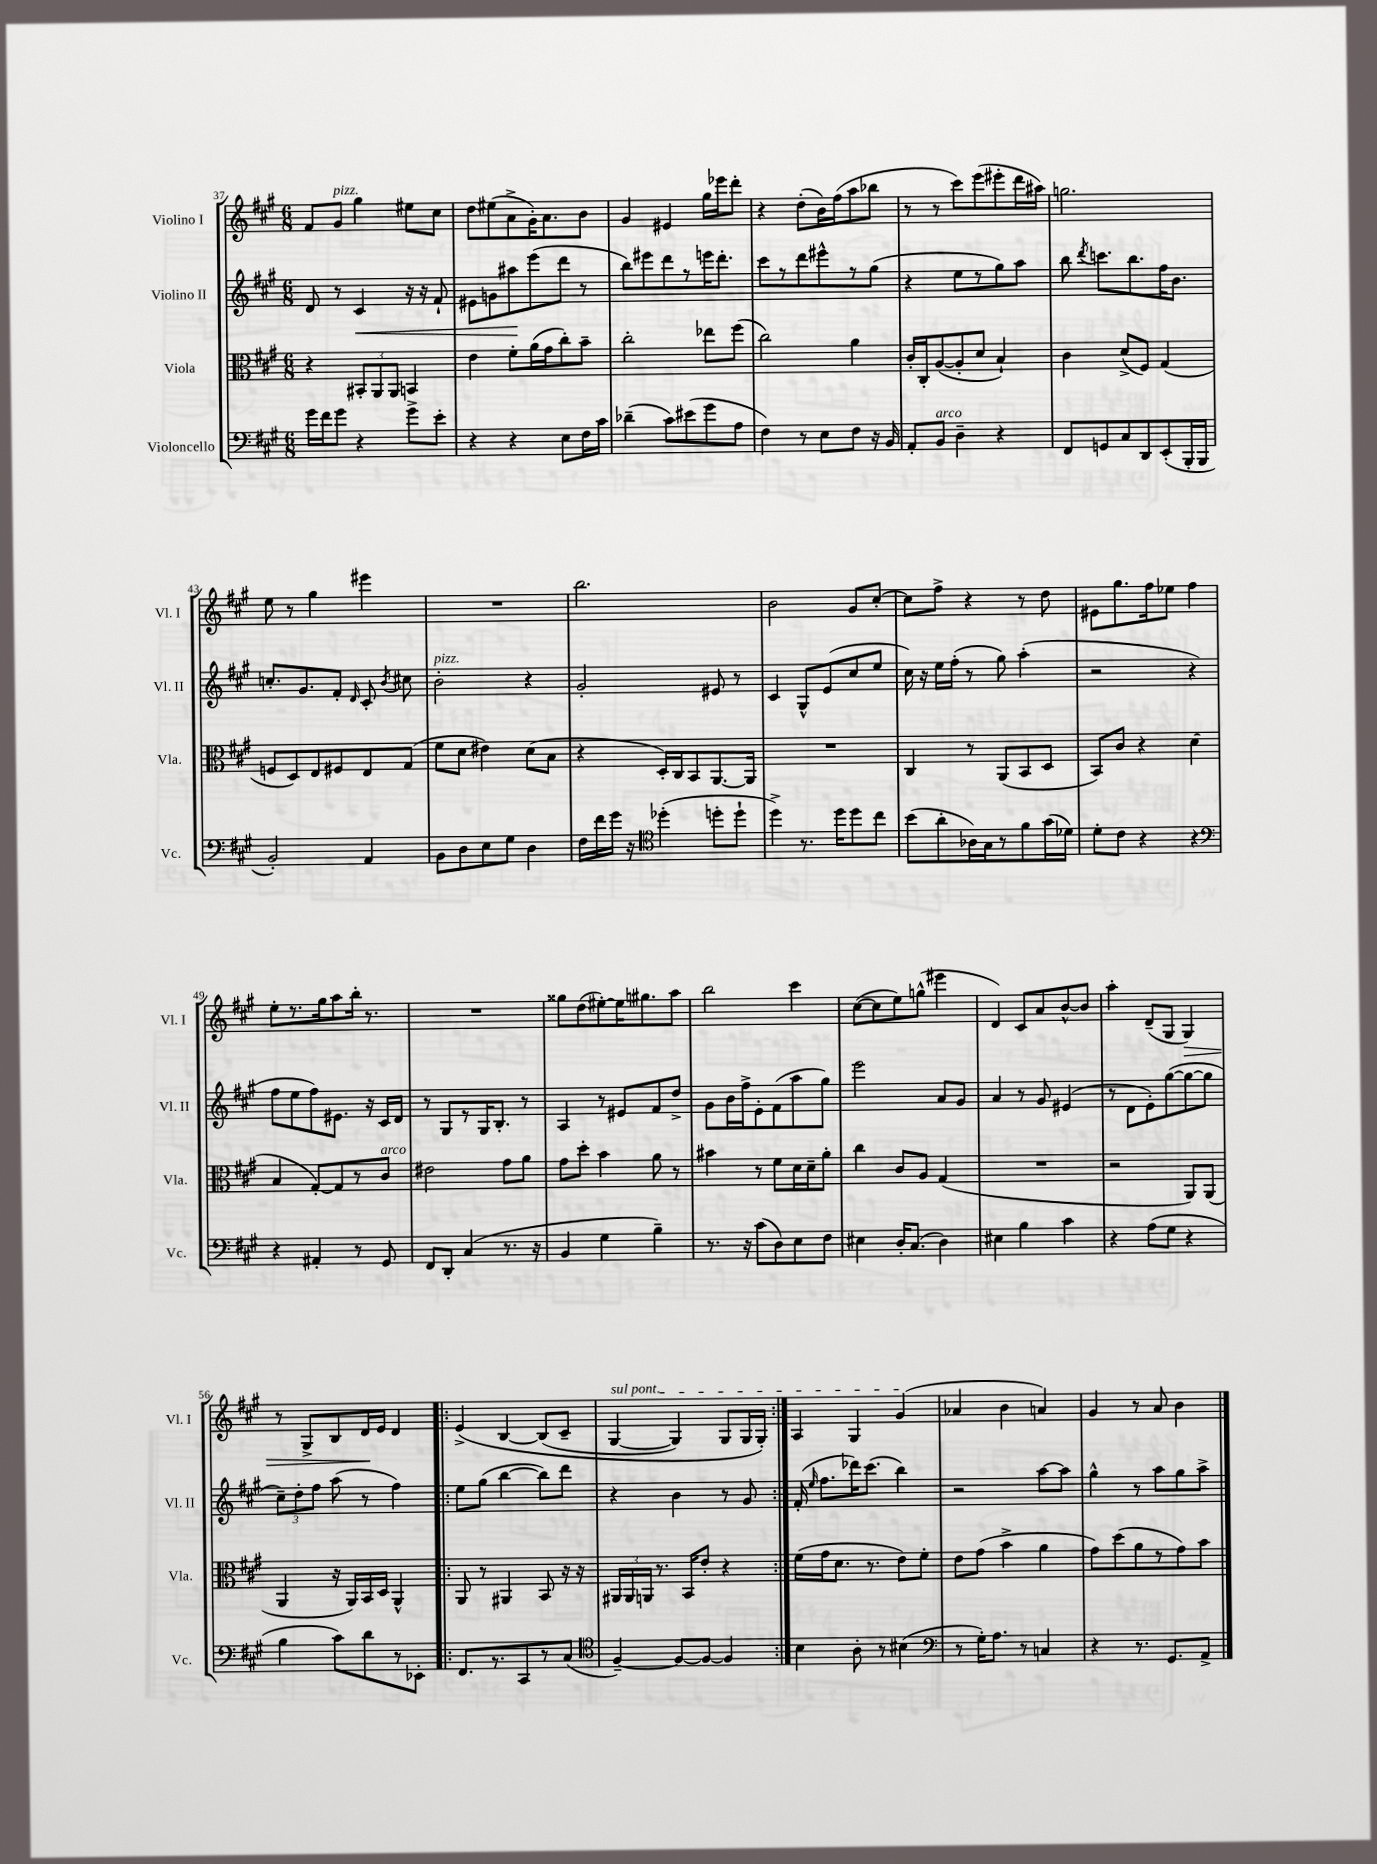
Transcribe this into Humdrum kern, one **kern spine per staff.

**kern	**kern	**kern	**kern
*staff4	*staff3	*staff2	*staff1
*clefF4	*clefC3	*clefG2	*clefG2
*k[f#c#g#]	*k[f#c#g#]	*k[f#c#g#]	*k[f#c#g#]
*M6/8	*M6/8	*M6/8	*M6/8
16g#	4r	8d	8f#
16f#	.	.	.
8g#	.	8r	8g#
4r	12BB#'	4c#	4gg#
.	12AA	.	.
.	12AA	.	.
8g#^	4BB	16r	8ee#
.	.	16r	.
8e'	.	8f#`	8cc#
=	=	=	=
4r	4e	8e#	8dd
.	.	8g	(8ee#
4r	8f#'	8aa#	8a^
.	(16a	(8eee	16g#')
.	16g#	.	8.a
8E	8cc#')	8ddd	.
16F#	8b~	8r	8b
16c#	.	.	.
=	=	=	=
(4d-~	2cc#'	8bb)	4g#
.	.	8eee#	.
8c#)	.	8ddd	4e#
(8e#	.	8r	.
8g#	8ee-	16eee	16gg#
.	.	8.ddd'	16eee-
8A	(8ff#	.	8ddd'
=	=	=	=
4F#)	2cc#)	8ccc#	4r
.	.	8r	.
8r	.	8ddd	(8dd'
8E	.	8eee#^^	16b)
.	.	.	(16ff#
8F#	4a	8r	8aa
16r	.	(8gg#	8bb-
16BB	.	.	.
=	=	=	=
8AA'	16c#'	4r	8r
.	16C#'	.	.
8BB	([8A	.	8r
4D~	8A']	8ee	8ccc#)
.	8d	8r	(8eee
4r	4B`)	8gg#)	8eee#'
.	.	8aa	16ddd
.	.	.	16aa#)
=	=	=	=
8FF#	4c#	8bb	2.gg
.	.	8qddd	.
8GG	.	8.ccc	.
8C#	(8d^	.	.
.	.	8.bb	.
8DD	8F#)	.	.
(8EE'	(4G#	16ff#	.
.	.	8.b	.
16BBB'	.	.	.
16BBB	.	.	.
=	=	=	=
2BB')	8F	8.cc'	8ee
.	8D)	.	8r
.	.	8.g#	.
.	8E	.	4gg#
.	8F#	8f#'	.
.	.	16qqd	.
4AA	8E	8c#'	4eee#
.	.	8qb	.
.	(8G#	8cc#	.
=	=	=	=
8BB	8f#	2b'	2.r
8D	8d	.	.
8E	4e#)	.	.
8G#	.	.	.
4D	(8d	4r	.
.	8B	.	.
=	=	=	=
16F#	4r	2g#'	2.bb
16f#	.	.	.
16g#	.	.	.
16r	.	.	.
*clefC4	*	*	*
(4dd-'	16D')	.	.
.	16C#	.	.
.	8BB	.	.
8dd'	[8.AA	8e#	.
8dd`	.	8r	.
.	16AA]	.	.
=	=	=	=
4dd^)	2.r	4c#	2b
8.r	.	8G#^^	.
.	.	(8e	.
16dd	.	.	.
8dd	.	8cc#	8g#
8cc#	.	8ee	[8cc#'
=	=	=	=
(8b	4C#	16cc#)	8cc#]
.	.	16r	.
8a'	.	16ee	8ff#^
.	.	(16ff#'	.
16A-)	8r	8r	4r
16G#	.	.	.
8r	(8AA	8gg#)	.
8f#	8BB	(4aa'	8r
(16g#	8D	.	8dd
16d-)	.	.	.
=	=	=	=
8d'	8BB)	2r	8e#
8c#	8c#	.	8.gg#
4r	4r	.	.
.	.	.	16ff#
.	.	.	8ee-
4r	(4d	4r	4ff#
=	=	=	=
*clefF4	*	*	*
4r	4B	8ff#	8ee'
.	.	8ee	8.r
4AA#'	[8G#')	8ff#)	.
.	.	.	16gg#
.	8G#]	8.e#	8aa
8r	8r	.	16bb'
.	.	16r	8.r
8GG#	8c#	16c#	.
.	.	16d	.
=	=	=	=
8FF#	2e#	8r	2.r
8DD'	.	8G#	.
(4C#	.	8r	.
.	.	16G#	.
.	.	8.B'	.
8.r	8g#	.	.
.	8a	8r	.
16r	.	.	.
=	=	=	=
4BB	8g#	4A	8gg##
.	8dd'	.	(8dd
4G#	4b	8r	[8ee#')
.	.	8e#	16ee#]
.	.	.	8.gg#
4B~)	8a	8f#	.
.	8r	8dd^	8aa
=	=	=	=
8.r	4b#	8g#	2bb
.	.	16b	.
16r	.	16ff#^	.
(8c#	8r	8e'	.
8D)	8f#	(8f#	.
8E	16d	8aa	4ccc#
.	16d~	.	.
8F#	8a'	8gg#)	.
=	=	=	=
4E#	4cc#	2eee	([8cc#
.	.	.	8cc#]
16D'	8c#	.	8ee)
(8.C#	.	.	.
.	8A	.	(8gg^^
4D)	(4G#	8a	4eee#
.	.	8g#	.
=	=	=	=
4E#	2.r	4a	4d)
4B	.	8r	8c#
.	.	8g#	8a
4c#	.	(4e#	[8b^^
.	.	.	8b]
=	=	=	=
4r	2r	8r	4aa'
.	.	8d	.
(8A	.	8e')	(8d~
8G#	.	([8gg#	8G#
4r	8AA)	8gg#_	4G#)
.	(8AA	8gg#]	.
=	=	=	=
4B	4AA	12cc#~)	8r
.	.	12dd'	.
.	.	.	8G#^
.	.	12ff#	.
8c#)	16r	(8aa	8B
.	16AA)	.	.
8d	16BB	8r	16d
.	16D	.	16e
8r	4AA^^	4ff#)	4d
8EE-'	.	.	.
=!|:	=!|:	=!|:	=!|:
8.FF#	8AA	8ee	&(4e^
.	8r	(8gg#	.
8.r	.	.	.
.	4AA#	[4bb	[4B
8CC#	.	.	.
8r	8BB	8bb])	(8B]
(8C#	16r	8ddd	8c#~
.	16r	.	.
=	=	=	=
*clefC4	*	*	*
[4F#~)	24AA#	4r	[4G#
.	24AA#	.	.
.	24AA	.	.
.	8.r	.	.
8F#_	.	4b	4G#])
.	16BB	.	.
8F#_	8e'	.	.
4F#]	4r	8r	8G#
.	.	8g#	16G#
.	.	.	16G#'&)
=:|!	=:|!	=:|!	=:|!
4B	(16f#	(16f#'	4A
.	.	16qqee	.
.	16g#	8.ff#	.
.	8.d	.	.
8A'	.	16ddd-)	4G#
.	8.r	(8.ccc#	.
8r	.	.	.
(4B#	8e)	4bb)	(4g#
.	8f#'	.	.
=	=	=	=
*clefF4	*	*	*
8r	8e	2r	4a-
16G#')	(8g#	.	.
8.A	.	.	.
.	4b^	.	4b
8r	.	.	.
4C	4a	[8aa	4a)
.	.	8aa]	.
=	=	=	=
4r	8g#)	4gg#^^	4g#
.	(8dd	.	.
8.r	8a	8r	8r
.	8r	8aa	8a
8.GG#	.	.	.
.	8g#)	8gg#	4b
8AA^	8b	8aa^	.
==	==	==	==
*-	*-	*-	*-
